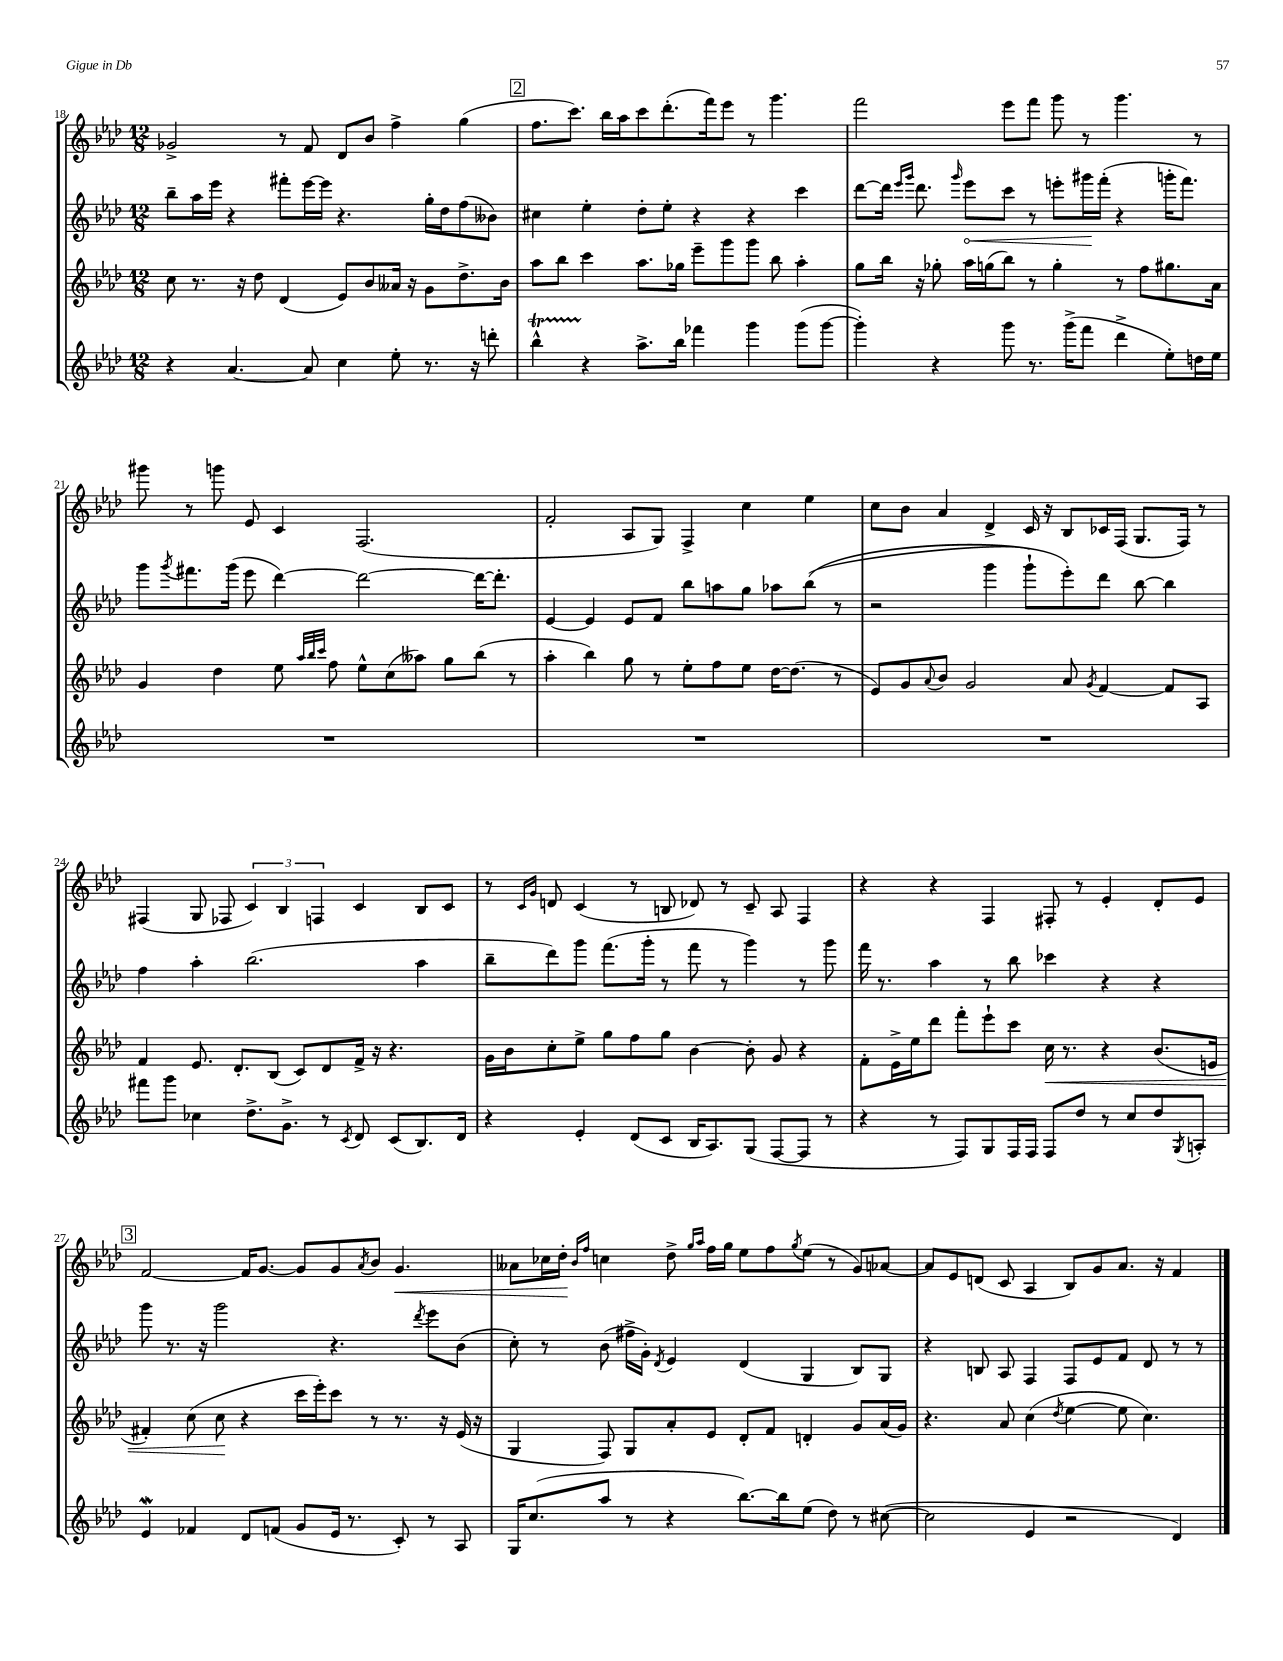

**kern	**kern	**dynam	**kern	**dynam	**kern	**dynam
*part4	*part3	*part3	*part2	*part2	*part1	*part1
*staff4	*staff3	*staff3	*staff2	*staff2	*staff1	*staff1
*clefG2	*clefG2	*	*clefG2	*	*clefG2	*
*k[b-e-a-d-]	*k[b-e-a-d-]	*	*k[b-e-a-d-]	*	*k[b-e-a-d-]	*
*M12/8	*M12/8	*	*M12/8	*	*M12/8	*
=18	=18	=18	=18	=18	=18	=18
4r	8cc\	.	8bb-~\L	.	2g-X^/	.
.	8.r	.	16aa-\L	.	.	.
.	.	.	16eee-\JJ	.	.	.
[4.a-/	.	.	4r	.	.	.
.	16r	.	.	.	.	.
.	8dd-\	.	.	.	.	.
.	(4d-/	.	8fff#X'\L	.	8r	.
8a-/]	.	.	[16eee-\L	.	8f/	.
.	.	.	16eee-\JJ]	.	.	.
4cc\	8e-/L)	.	4.r	.	8d-/L	.
.	8b-/	.	.	.	8b-/J	.
8ee-'\	16a--X/Jk	.	.	.	4ff^\	.
.	16r	.	.	.	.	.
8.r	8g\L	.	16gg'\LL	.	.	.
.	.	.	16dd-\J	.	.	.
.	8.dd-^\	.	(8ff\	.	(4gg\	.
16r	.	.	.	.	.	.
8dddn'\	.	.	8b--X\J)	.	.	.
.	16b-\Jk	.	.	.	.	.
!!LO:REH:place=s1:t=2
=19	=19	=19	=19	=19	=19	=19
4bb-T^^\	8aa-\L	.	4cc#X\	.	8.ff\L	.
.	8bb-\J	.	.	.	.	.
.	.	.	.	.	8.ccc\J)	.
4r	4ccc\	.	4ee-'\	.	.	.
.	.	.	.	.	16bb-\LL	.
.	.	.	.	.	16aa-\J	.
8.aa-^\L	8.aa-\L	.	8dd-'\L	.	8ccc\	.
.	.	.	8ee-'\J	.	(8.ddd-'\	.
16bb-\Jk	16gg-X\Jk	.	.	.	.	.
4fff-X\	8eee-~\L	.	4r	.	.	.
.	.	.	.	.	16fff\k)	.
.	8ggg\	.	.	.	8eee-\J	.
4ggg\	8ggg\J	.	4r	.	8r	.
.	8bb-\	.	.	.	4.ggg\	.
(8ggg\L	4aa-'\	.	4ccc\	.	.	.
[8ggg\J	.	.	.	.	.	.
=20	=20	=20	=20	=20	=20	=20
4ggg'\])	8gg\L	.	[8ddd-\L	.	2fff\	.
.	16bb-\Jk	.	16ddd-\Jk]	.	.	.
.	.	.	16qqeee-/LL	.	.	.
.	.	.	16qqggg/JJ	.	.	.
.	16r	.	8.ddd-\	.	.	.
4r	8gg-X'\	.	.	.	.	.
.	.	.	16qqggg/	.	.	.
!	!	!	!	!LO:HP:b	!	!
.	16aa-\LL	.	8eee-\L	<	.	.
.	(16ggn\J	.	.	.	.	.
8ggg\	8bb-\J)	.	8ccc\J	.	8eee-\L	.
8.r	8r	.	8r	.	8fff\J	.
.	4gg'\	.	8eeen'\L	.	8ggg\	.
(16ggg^\KL	.	.	.	.	.	.
8fff\J	.	.	16ggg#X\L	.	8r	.
.	.	.	(16fff'\JJ	[	.	.
4ddd-^\	8r	.	4r	.	4.ggg\	.
.	8ff\L	.	.	.	.	.
8ee-'\L)	8.gg#X\	.	16gggn'\KL	.	.	.
.	.	.	8.fff\J)	.	.	.
16ddn\L	.	.	.	.	8r	.
16ee-\JJ	16a-\Jk	.	.	.	.	.
!!LO:LB:g=z
=21	=21	=21	=21	=21	=21	=21
1.r	4g/	.	8ggg\L	.	8ggg#X\	.
.	.	.	8qggg/	.	.	.
.	.	.	8.fff#X\	.	8r	.
.	4dd-\	.	.	.	8gggn\	.
.	.	.	(16ggg\Jk	.	.	.
.	.	.	8eee-\	.	8e-/	.
.	8ee-\	.	[4ddd-\)	.	4c/	.
.	32qqaa-/LLL	.	.	.	.	.
.	32qqbb-/	.	.	.	.	.
.	32qqccc/JJJ	.	.	.	.	.
.	8ff\	.	.	.	.	.
.	8ee-^^\L	.	2ddd-\_	.	(2.F/	.
.	(8cc\	.	.	.	.	.
.	8aa--X\J)	.	.	.	.	.
.	8gg\L	.	.	.	.	.
.	(8bb-\J	.	16ddd-\KL_	.	.	.
.	.	.	8.ddd-'\J]	.	.	.
.	8r	.	.	.	.	.
=22	=22	=22	=22	=22	=22	=22
1.r	4aa-'\	.	[4e-/	.	2f'/	.
.	4bb-\)	.	4e-/]	.	.	.
.	8gg\	.	8e-/L	.	8A-/L	.
.	8r	.	8f/J	.	8G/J)	.
.	8ee-'\L	.	8bb-\L	.	4F^/	.
.	8ff\	.	8aan\	.	.	.
.	8ee-\J	.	8gg\J	.	4cc\	.
.	[16dd-\KL	.	8aa-X\L	.	.	.
.	(8.dd-\J]	.	.	.	.	.
.	.	.	((8bb-\J	.	4ee-\	.
.	8r	.	8r	.	.	.
=23	=23	=23	=23	=23	=23	=23
1.r	8e-/L)	.	2r	.	8cc\L	.
.	8g/	.	.	.	8b-\J	.
.	8qqa-/	.	.	.	.	.
.	8b-/J	.	.	.	4a-/	.
.	2g/	.	.	.	.	.
.	.	.	4ggg\	.	4d-^/	.
.	.	.	8ggg`\L)	.	16c/	.
.	.	.	.	.	16r	.
.	8a-/	.	8eee-'\)	.	8B-/L	.
.	8qg/	.	.	.	.	.
.	[4f/	.	8ddd-\J	.	16c-X/L	.
.	.	.	.	.	(16F/JJ	.
.	.	.	[8bb-\	.	8.G/L	.
.	8f/L]	.	4bb-\]	.	.	.
.	.	.	.	.	16F/Jk)	.
.	8A-/J	.	.	.	8r	.
!!LO:LB:g=z
=24	=24	=24	=24	=24	=24	=24
8fff#X\L	4f/	.	4ff\	.	(4F#X/	.
8ggg\J	.	.	.	.	.	.
4cc-X\	8.e-/	.	4aa-'\	.	8G/	.
.	.	.	.	.	8F-X/	.
.	8.d-'/L	.	.	.	.	.
8.dd-^\L	.	.	(2.bb-\	.	6c/)	.
.	(8B-/J	.	.	.	.	.
.	.	.	.	.	6B-/	.
8.g^\J	.	.	.	.	.	.
.	8c/L)	.	.	.	.	.
.	.	.	.	.	6Fn/	.
8r	8d-/	.	.	.	.	.
8qc/	.	.	.	.	.	.
8d-/	16f^/Jk	.	.	.	4c/	.
.	16r	.	.	.	.	.
(8c/L	4.r	.	.	.	.	.
8.B-/)	.	.	4aa-\	.	8B-/L	.
.	.	.	.	.	8c/J	.
16d-/Jk	.	.	.	.	.	.
=25	=25	=25	=25	=25	=25	=25
4r	16g\LL	.	8bb-~\L	.	8r	.
.	16b-\J	.	.	.	.	.
.	.	.	.	.	16qqc/LL	.
.	.	.	.	.	16qqg/JJ	.
.	8cc'\	.	8ddd-\)	.	8dn/	.
4e-'/	8ee-^\J	.	8ggg\J	.	(4c/	.
.	8gg\L	.	(8.fff\L	.	.	.
(8d-/L	8ff\	.	.	.	8r	.
.	.	.	16ggg'\Jk	.	.	.
8c/J	8gg\J	.	8r	.	8Bn/	.
16B-/KL	[4b-\	.	8fff\	.	8d-X/)	.
8.A-/)	.	.	.	.	.	.
.	.	.	8r	.	8r	.
(8G/J	8b-'\]	.	4ggg\)	.	8c~/	.
[8F/L	8g/	.	.	.	8A-/	.
8F/J]	4r	.	8r	.	4F/	.
8r	.	.	8ggg\	.	.	.
=26	=26	=26	=26	=26	=26	=26
4r	8f'\L	.	16fff\	.	4r	.
.	.	.	8.r	.	.	.
.	16e-^\L	.	.	.	.	.
.	16ee-\J	.	.	.	.	.
8r	8ddd-\J	.	4aa-\	.	4r	.
8F/L)	8fff'\L	.	.	.	.	.
8G/	8eee-`\	.	8r	.	4F/	.
16F/L	8ccc\J	.	8bb-\	.	.	.
16F/JJ	.	.	.	.	.	.
!	!	!LO:HP:b	!	!	!	!
8F/L	16cc\	<	4ccc-X\	.	8F#X'/	.
.	8.r	.	.	.	.	.
8dd-/J	.	.	.	.	8r	.
8r	4r	.	4r	.	4e-'/	.
8cc/L	.	.	.	.	.	.
8dd-/	(8.b-/L	.	4r	.	8d-'/L	.
8qG/	.	.	.	.	.	.
8An'/J	.	.	.	.	8e-/J	.
.	16en/Jk	.	.	.	.	.
!!LO:LB:g=z
!!LO:REH:place=s1:t=3
=27	=27	=27	=27	=27	=27	=27
4e-W/	4f#X'/)	.	8ggg\	.	[2f/	.
.	.	.	8.r	.	.	.
4f-X/	(8cc\	.	.	.	.	.
.	.	.	16r	.	.	.
.	8cc\	.	2ggg\	.	.	.
8d-/L	4r	[	.	.	16f/KL]	.
.	.	.	.	.	[8.g/J	.
(8fn/J	.	.	.	.	.	.
8g/L	16ccc\LL	.	.	.	8g/L]	.
.	16eee-'\J)	.	.	.	.	.
16e-/Jk	8ccc\J	.	4.r	.	8g/	.
8.r	.	.	.	.	.	.
.	.	.	.	.	8qa-/	.
.	8r	.	.	.	8b-/J	.
!	!	!	!	!	!	!LO:HP:b
8c'/)	8.r	.	.	.	4.g/	<
.	.	.	8qddd-/	.	.	.
8r	.	.	8eee-\L	.	.	.
.	16r	.	.	.	.	.
8A-/	(16e-/	.	(8b-\J	.	.	.
.	16r	.	.	.	.	.
=28	=28	=28	=28	=28	=28	=28
16G/KL	4G/	.	8cc'\)	.	8a--X\L	.
(8.cc/	.	.	.	.	.	.
.	.	.	8r	.	16cc-X\L	.
.	.	.	.	.	16dd-'\JJ	.
.	.	.	.	.	16qqb-/LL	.
.	.	.	.	.	16qqff/JJ	.
8aa-/J	8F/)	.	(8b-\	.	4ccn\	[
8r	8G/L	.	16ff#X^\LL	.	.	.
.	.	.	16g'\JJ)	.	.	.
.	.	.	8qd-/	.	.	.
4r	8a-'/	.	4e-/	.	8dd-^\	.
.	.	.	.	.	16qqgg/LL	.
.	.	.	.	.	16qqaa-/JJ	.
.	8e-/J	.	.	.	16ff\LL	.
.	.	.	.	.	16gg\JJ	.
[8.bb-\L)	8d-'/L	.	(4d-/	.	8ee-\L	.
.	8f/J	.	.	.	8ff\	.
16bb-\k]	.	.	.	.	.	.
.	.	.	.	.	8qgg/	.
(8ee-\J	4dn'/	.	4G/	.	(8ee-\J	.
8dd-\)	.	.	.	.	8r	.
8r	8g/L	.	8B-/L)	.	8g/L)	.
([8cc#X\	(16a-/L	.	8G/J	.	[8a-X/J	.
.	16g/JJ)	.	.	.	.	.
=29	=29	=29	=29	=29	=29	=29
2cc#\]	4.r	.	4r	.	8a-/L]	.
.	.	.	.	.	8e-/	.
.	.	.	8Bn/	.	(8dn/J	.
.	8a-/	.	8A-/	.	8c/	.
4e-/	(4cc\	.	4F/	.	4A-/	.
.	8qdd-/	.	.	.	.	.
2r	[4ee-\	.	8F/L	.	8B-/L)	.
.	.	.	8e-/	.	8g/	.
.	8ee-\]	.	8f/J	.	8.a-/J	.
.	4.cc\)	.	8d-/	.	.	.
.	.	.	.	.	16r	.
4d-/)	.	.	8r	.	4f/	.
.	.	.	8r	.	.	.
==	==	==	==	==	==	==
*-	*-	*-	*-	*-	*-	*-
